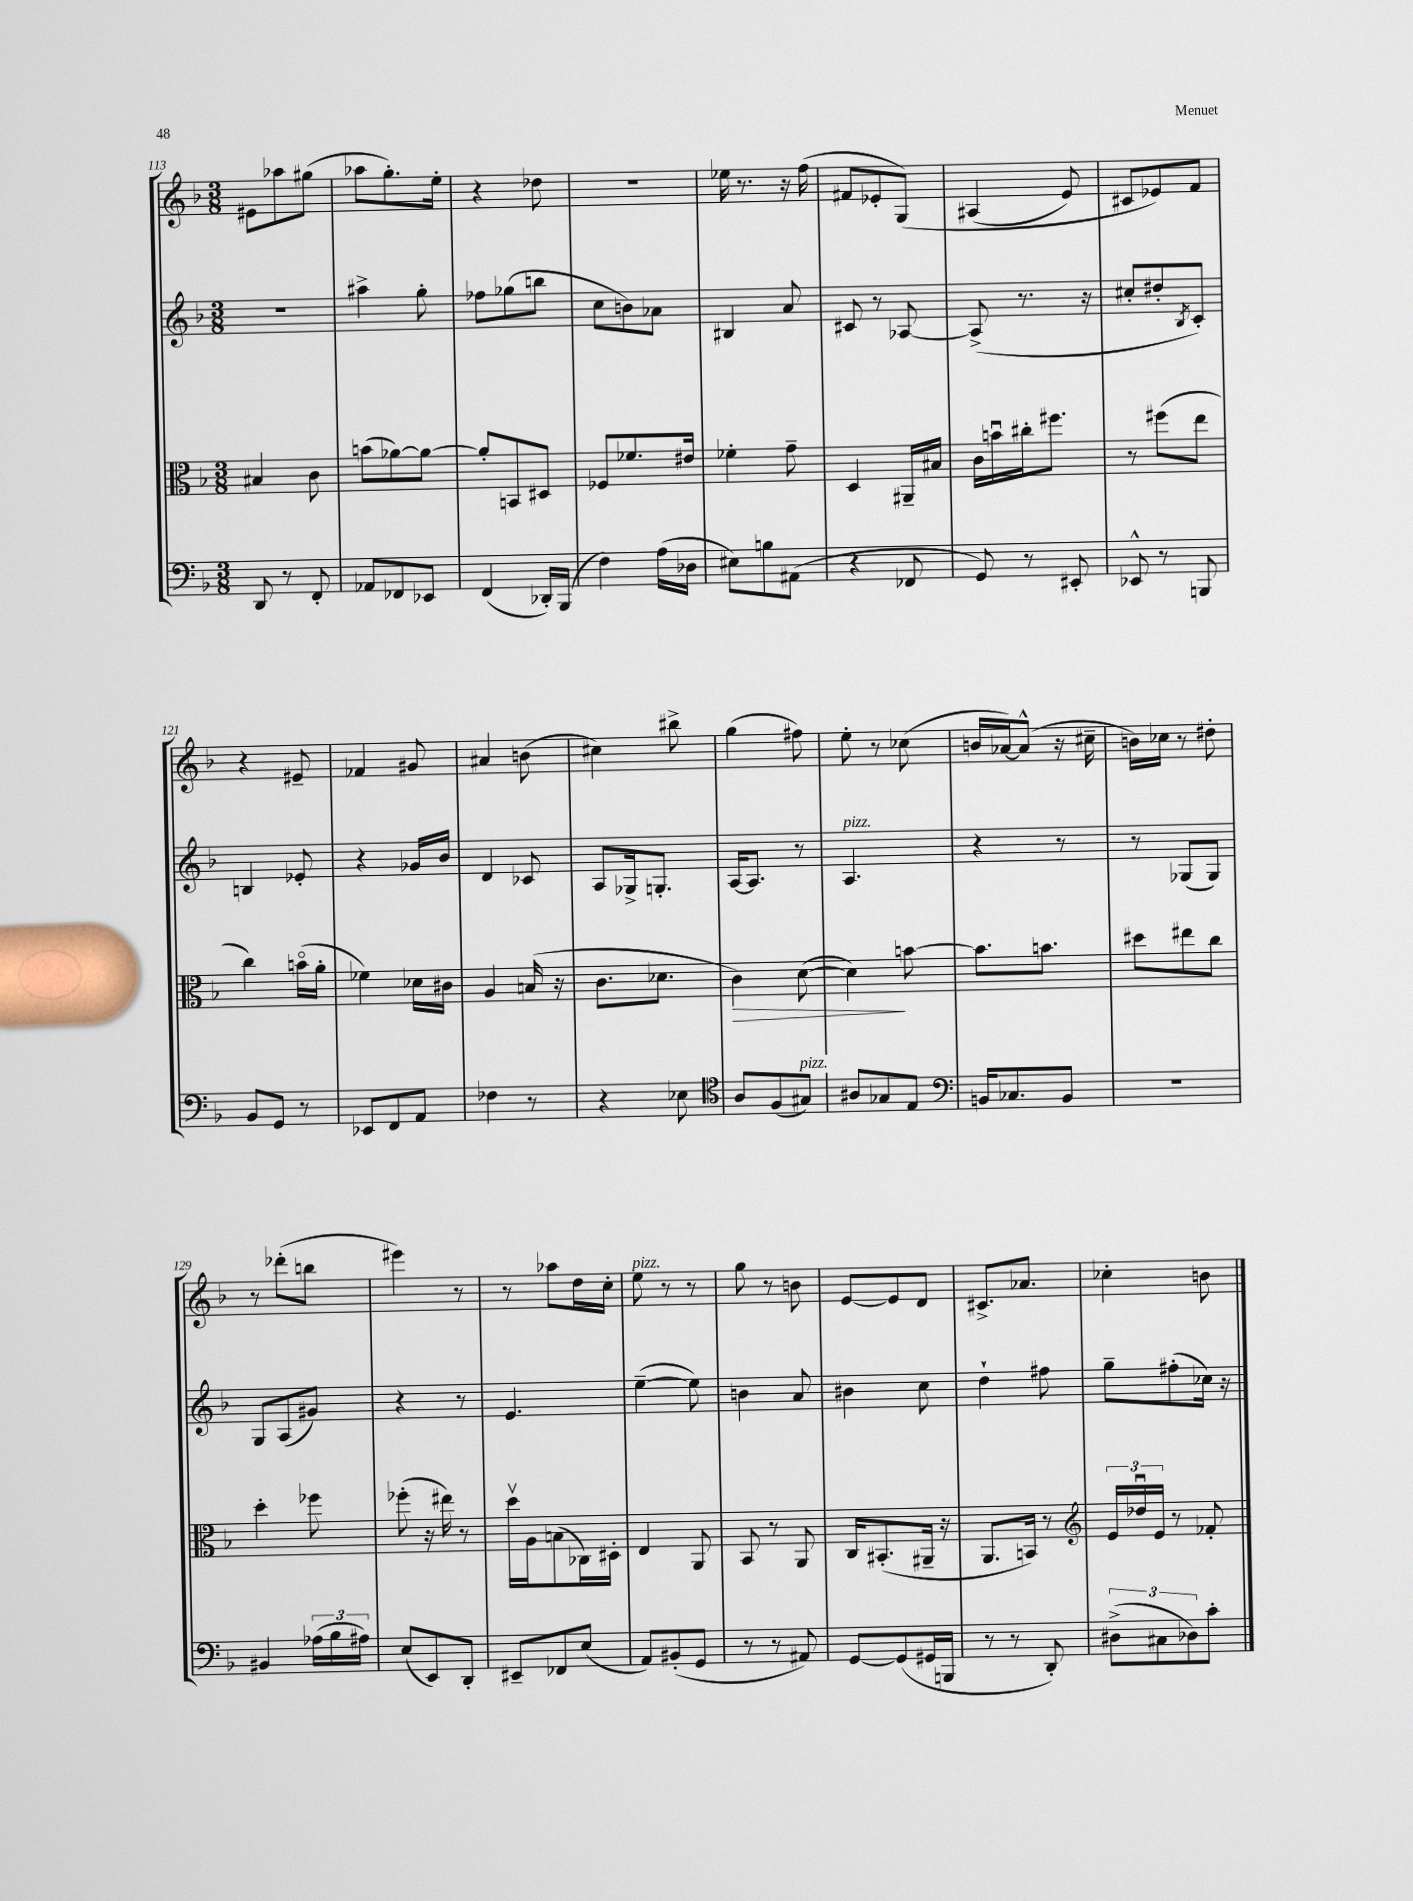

**kern	**kern	**kern	**kern
*staff4	*staff3	*staff2	*staff1
*clefF4	*clefC3	*clefG2	*clefG2
*k[b-]	*k[b-]	*k[b-]	*k[b-]
*M3/8	*M3/8	*M3/8	*M3/8
8DD/	4B#/	4.r	8e#\L
8r	.	.	8aa-\
8FF'/	8c\	.	(8gg#\J
=	=	=	=
8AA-/L	(8b\L	4aa#^\	8aa-\L
8FF-/	[8a-\)	.	8.gg'\)
8EE-/J	8a-\_J	8gg'\	.
.	.	.	16ee'\Jk
=	=	=	=
(4FF/	8a-'/]L	8ff-\L	4r
.	8BB/	(8gg-\	.
16DD-'/LL)	8D#/J	8bb\J	8dd-\
(16BBB-/JJ	.	.	.
=	=	=	=
4F\)	8F-/L	8cc\L	4.r
.	8.f-/	8b\)	.
(16A\LL	.	8a-\J	.
16D-\JJ	16e#/Jk	.	.
=	=	=	=
8E#\L)	4f-'\	4B#/	16ee-\
.	.	.	8.r
8B\	.	.	.
(8AA#\J	8g~\	8a/	16r
.	.	.	(16ff\
=	=	=	=
4r	4D/	8c#/	8f#/L
.	.	8r	8e-'/
8FF-/	16AA#~/LL	[8A-/	&(8G/J)
.	16B#/JJ	.	.
=	=	=	=
8GG/)	16c\LL	(8A-^/]	(4A#/
.	16bu\	.	.
8r	16cc#'\J	8.r	.
.	8.ff#\J	.	.
8EE#'/	.	.	8e/)
.	.	16r	.
=	=	=	=
8EE-^^/	8r	8cc#'/L	8c#/L
8r	(8ff#\L	8dd#'/	8e-/&)
.	.	8qB-/	.
8BBB/	8ee\J	8c'/J)	8f/J
=	=	=	=
8BB-/L	4cc\)	4B/	4r
8GG/J	.	.	.
8r	(16bo\LL	8e-'/	8e#~/
.	16a'\JJ	.	.
=	=	=	=
8EE-/L	4f-\)	4r	4f-/
8FF/	.	.	.
8AA/J	16d-\LL	16g-/LL	8g#/
.	16c#\JJ	16b-/JJ	.
=	=	=	=
4F-\	4A/	4d/	4a#/
8r	(16B/	8c-/	(8b\
.	16r	.	.
=	=	=	=
4r	8.c\L	8A/L	4cc#\)
.	.	16G-^/k	.
.	8.d-\J	8.G'/J	.
8E-\	.	.	8bb#^\
=	=	=	=
*clefC4	*	*	*
8A/L	4c\)	[16A/LK	(4gg\
.	.	8.A/]J	.
(8F/	.	.	.
8G#/J)	([8d\	8r	8ff#\)
=	=	=	=
8A#/L	4d\])	4.A/	8ee'\
8G-/	.	.	8r
8E/J	[8b\	.	(8cc-\
=	=	=	=
*clefF4	*	*	*
16BB/LK	8.b\]L	4r	16b/LL
8.C-/	.	.	[16a-/J)
.	.	.	(8a-^^/]J
.	8.b\J	.	.
8BB/J	.	8r	16r
.	.	.	16cc#~\
=	=	=	=
4.r	8dd#\L	8r	16b\LL)
.	.	.	16cc-\JJ
.	8ee#\	(8G-/L	8r
.	8cc\J	8G-/J)	8dd#'\
=	=	=	=
4BB#/	4dd'\	8G/L	8r
.	.	(8A/	(8ddd-'\L
(24A-\LL	8ff-\	8g#/J)	8bb\J
24B-\	.	.	.
24A#\JJ)	.	.	.
=	=	=	=
(8E/L	(8ff-'\	4r	4eee#\)
8EE/)	16r	.	.
.	16ee#\)	.	.
8DD'/J	8r	8r	8r
=	=	=	=
8EE#~/L	16ddv\LL	4.e/	8r
.	16A\J	.	.
8FF-/	(8B\	.	8aa-\L
(8E/J	16C-\L)	.	16dd\L
.	16D#'\JJ	.	16cc'\JJ
=	=	=	=
8AA/L)	4E/	([4ee~\	8ee\
(8BB#'/	.	.	8r
8GG/J	8AA/	8ee\])	8r
=	=	=	=
8r	8BB-/	4b\	8gg\
8r	8r	.	8r
8AA#/)	8AA/	8a/	8b\
=	=	=	=
[8GG/L	16C/LK	4b#\	[8e/L
.	(8.BB#'/	.	.
(8GG/]	.	.	8e/]
16GG#/L	16AA#~/Jk	8cc\	8d/J
16BBB/JJ	16r	.	.
=	=	=	=
8r	8.AA/L	4dd`\	8.c#^/L
8r	.	.	.
.	16BB/Jk)	.	8.a-/J
8DD'/)	8r	8ff#\	.
=	=	=	=
*	*clefG2	*	*
(12D#^\L	24e/LL	8gg~\L	4cc-'\
.	24dd-u/	.	.
12C#\	24e/JJ	.	.
.	8r	(8ff#'\	.
12D-\)	.	.	.
8c'\J	8f-'/	16cc-\Jk)	8b\
.	.	16r	.
==	==	==	==
*-	*-	*-	*-
